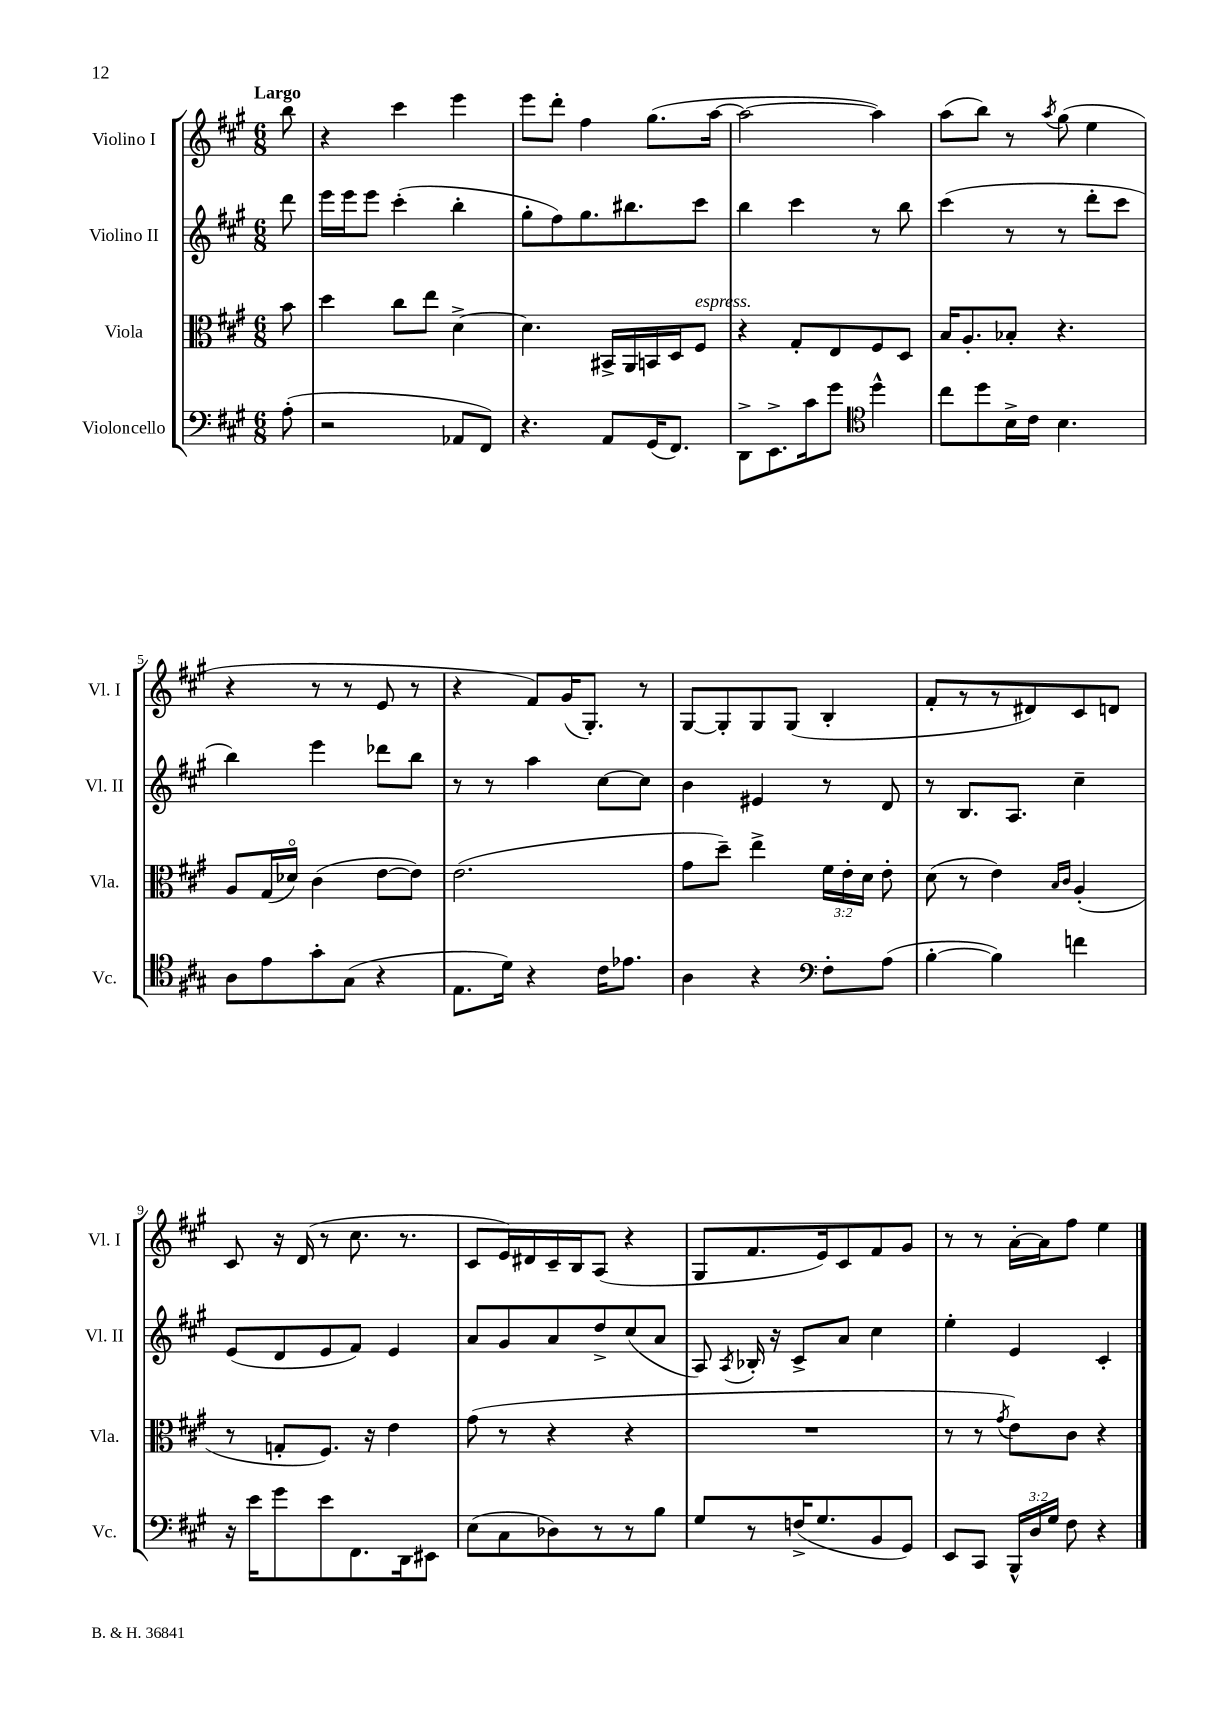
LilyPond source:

<<
\new StaffGroup <<
\new Staff = "s0" \with { instrumentName = "Violino I" shortInstrumentName = "Vl. I" } {
    \clef treble \key a \major \numericTimeSignature \time 6/8 \partial 8 \tempo "Largo"
    \autoBeamOff b''8 |
    r4 cis'''4 e'''4 |
    e'''8[ d'''8]-. fis''4 gis''8.[( a''16]~ |
    a''2~ a''4) |
    a''8[( b''8]) r8 \acciaccatura { a''8 } gis''8( e''4 |
    r4 r8 r8 e'8 r8 |
    r4 fis'8[) gis'16( gis8.]-.) r8 |
    gis8[~ gis8-. gis8 gis8]( b4-. |
    fis'8[-. r8 r8 dis'8) cis'8 d'8] |
    cis'8 r16 d'16( r8 cis''8. r8. |
    cis'8[ e'16) dis'16 cis'16-- b16 a8]( r4 |
    gis8[ fis'8. e'16) cis'8 fis'8 gis'8] |
    r8 r8 a'16[~-. a'16 fis''8] e''4 \bar "|." |
}
\new Staff = "s1" \with { instrumentName = "Violino II" shortInstrumentName = "Vl. II" } {
    \clef treble \key a \major \numericTimeSignature \time 6/8 \partial 8
    \autoBeamOff d'''8 |
    e'''16[ e'''16 e'''8] cis'''4-.( b''4-. |
    gis''8[-. fis''8) gis''8. bis''8. cis'''8] |
    b''4 cis'''4 r8 b''8 |
    cis'''4( r8 r8 d'''8[-. cis'''8] |
    b''4) e'''4 des'''8[ b''8] |
    r8 r8 a''4 cis''8[~ cis''8] |
    b'4 eis'4 r8 d'8 |
    r8 b8.[ a8.] cis''4-- |
    e'8[( d'8 e'8 fis'8]) e'4 |
    a'8[ gis'8 a'8 d''8-> cis''8( a'8] |
    a8) \acciaccatura { a8 } bes16-. r16 cis'8[-> a'8] cis''4 |
    e''4-. e'4 cis'4-. \bar "|." |
}
\new Staff = "s2" \with { instrumentName = "Viola" shortInstrumentName = "Vla." } {
    \clef alto \key a \major \numericTimeSignature \time 6/8 \override Staff.TupletNumber.text = #tuplet-number::calc-fraction-text \partial 8
    \autoBeamOff b'8 |
    d''4 cis''8[ e''8] d'4~-> |
    d'4. bis,16[-> a,16 b,16 d16 fis8]^\markup { \italic "espress." } |
    r4 gis8[-. e8 fis8 d8] |
    b16[ a8.-. bes8]-. r4. |
    a8[ gis16( des'16]\flageolet) cis'4( e'8[~ e'8]) |
    e'2.( |
    gis'8[ d''8]--) e''4-> \tuplet 3/2 { fis'16[ e'16-. d'16] } e'8-. |
    d'8( r8 e'4) \grace { b16[ cis'16] } a4-.( |
    r8 g8[-. fis8.]) r16 e'4 |
    gis'8( r8 r4 r4 |
    R2. |
    r8 r8 \acciaccatura { gis'8 } e'8[) cis'8] r4 \bar "|." |
}
\new Staff = "s3" \with { instrumentName = "Violoncello" shortInstrumentName = "Vc." } {
    \clef bass \key a \major \numericTimeSignature \time 6/8 \override Staff.TupletNumber.text = #tuplet-number::calc-fraction-text \partial 8
    \autoBeamOff a8-.( |
    r2 aes,8[ fis,8]) |
    r4. a,8[ gis,16( fis,8.]) |
    d,8[-> e,8.-> cis'16 gis'8] \clef tenor d''4-^ |
    cis''8[ d''8 b16-> cis'16] b4. |
    a8[ e'8 gis'8-. gis8]( r4 |
    e8.[ d'16]) r4 cis'16[ ees'8.] |
    a4 r4 \clef bass fis8[-. a8]( |
    b4~-. b4) f'4 |
    r16 e'16[ gis'8 e'8 fis,8. d,16 eis,8] |
    e8[( cis8 des8) r8 r8 b8] |
    gis8[ r8 f16->( gis8. b,8 gis,8]) |
    e,8[ cis,8] \tuplet 3/2 { b,,16[-^ d16 gis16] } fis8 r4 \bar "|." |
}
>>
>>
